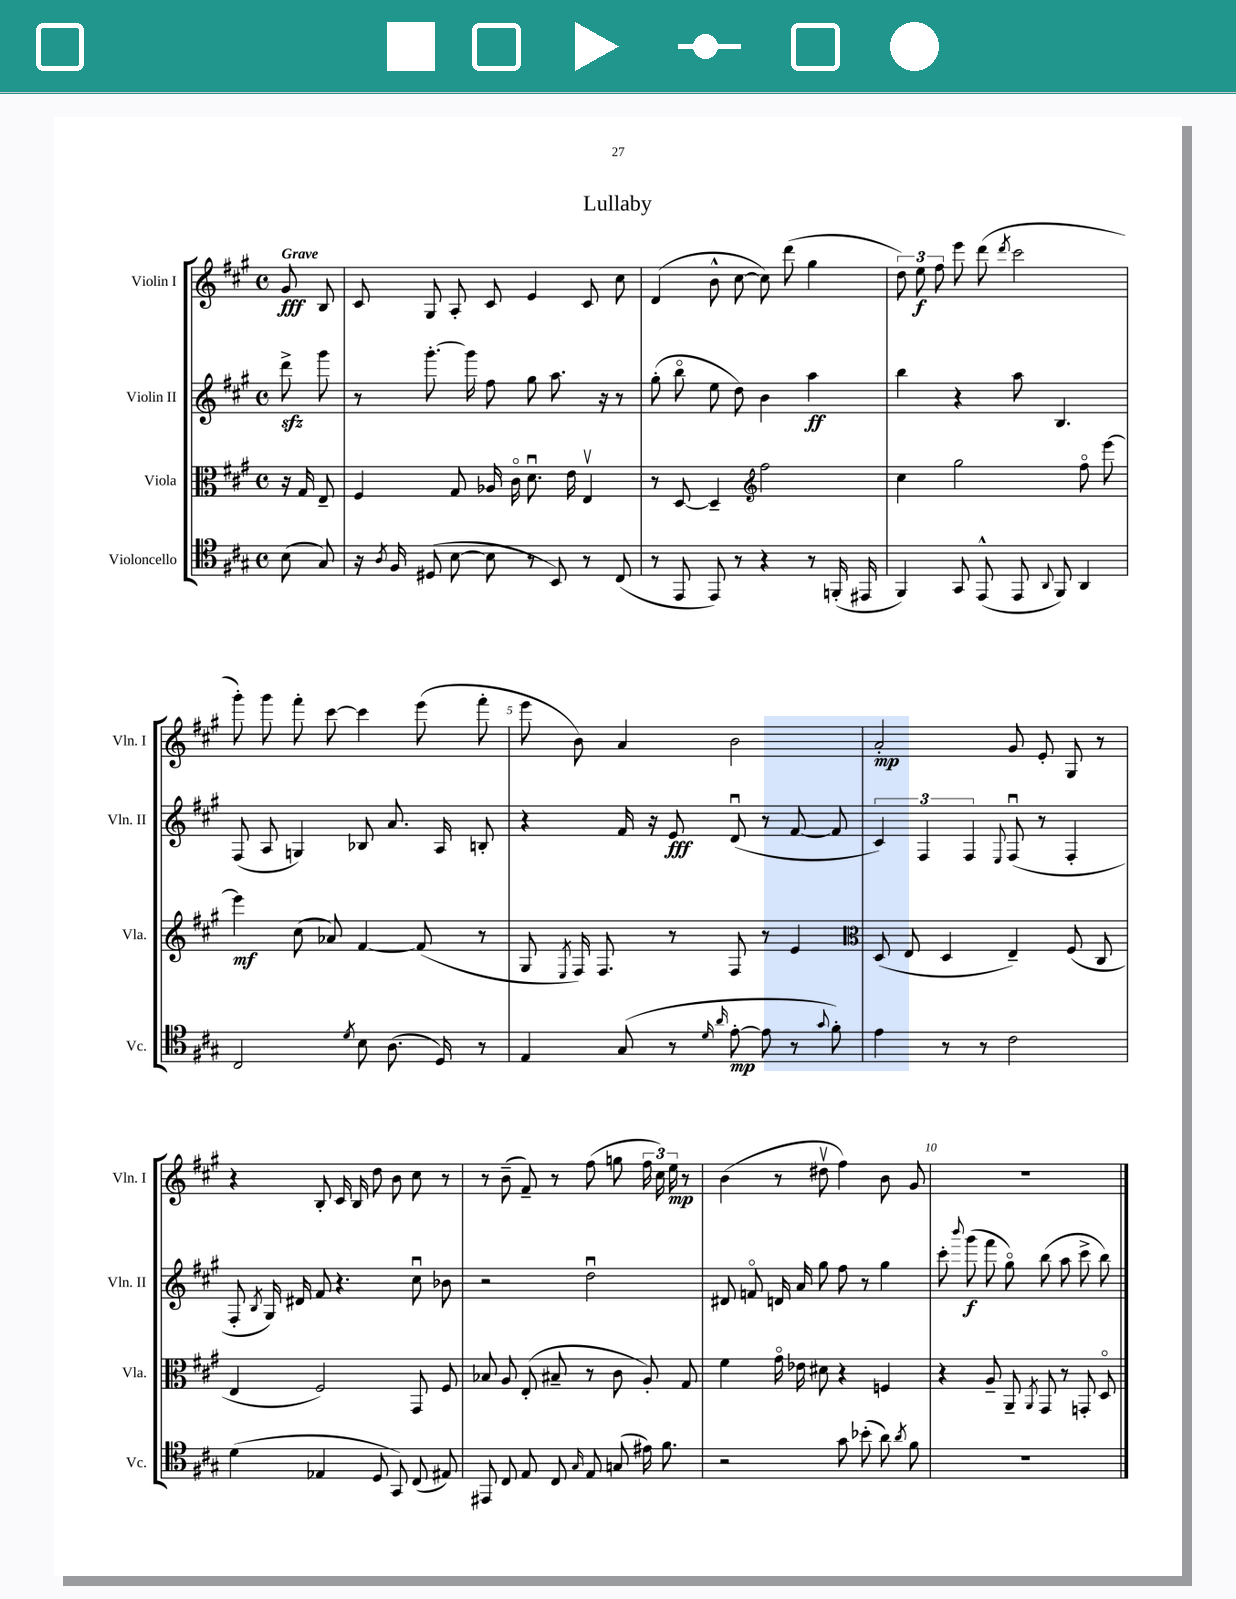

**kern	**kern	**kern	**kern
*staff4	*staff3	*staff2	*staff1
*clefC4	*clefC3	*clefG2	*clefG2
*k[f#c#g#]	*k[f#c#g#]	*k[f#c#g#]	*k[f#c#g#]
*M4/4	*M4/4	*M4/4	*M4/4
*met(c)	*met(c)	*met(c)	*met(c)
(8B\	16r	8ddd^\	8g#/
.	16G#/	.	.
8G#/)	8E~/	8ggg#\	8B/
=	=	=	=
16r	4F#/	8r	8c#/
8qA/	.	.	.
16F#/	.	.	.
(8D#/	.	[8.ggg#'\	8G#/
[8B\	8G#/	.	8A'/
.	.	16ggg#\]	.
8B\]	16A-/	8ff#\	8c#/
.	16c#o\	.	.
8r	8.du\	8gg#\	4e/
8BB/)	.	8.aa\	.
.	16e\	.	.
8r	4Ev/	.	8c#/
.	.	16r	.
(8C#/	.	8r	8cc#\
=	=	=	=
8r	8r	(8gg#'\	(4d/
8EE/	[8D/	8bbo\	.
8EE/)	4D~/]	8ee\	8b^^\
8r	.	8dd\)	[8cc#\
*	*clefG2	*	*
4r	2ff#\	4b\	8cc#\])
.	.	.	(8ddd\
8r	.	4aa\	4gg#\
(16FF'/	.	.	.
16EE#/	.	.	.
=	=	=	=
4FF#/)	4cc#\	4bb\	12dd\)
.	.	.	12ee\
.	.	.	12ff#\
8GG#/	2gg#\	4r	8eee\
(8EE^^/	.	.	(8ddd\
.	.	.	8qddd/
8EE/	.	8aa\	2ccc#\
8qqAA/	.	.	.
8FF#/)	.	4.B/	.
4AA/	8ff#o\	.	.
.	[8eee\	.	.
=	=	=	=
2C#/	4eee\]	(8F#/	8ggg#'\)
.	.	8A/	8ggg#\
.	(8cc#\	4G/)	8fff#'\
.	8a-/)	.	[8ccc#\
8qd/	.	.	.
8B\	[4f#/	8B-/	4ccc#\]
(8.A\	.	8.a/	.
.	(8f#/]	.	(8eee\
16D/)	.	16A/	.
8r	8r	8B'/	8fff#'\
=	=	=	=
4E/	8G#/	4r	8eee\
.	8qE/	.	.
.	16F#/)	.	8b\)
.	8.F#/	.	.
(8G#/	.	16f#/	4a/
.	.	16r	.
8r	8r	8e/	.
16qqd/	.	.	.
16qqa/	.	.	.
[8e'\	8F#/	(8du/	2b\
8e\]	8r	8r	.
8r	4e/	[8f#/	.
8qqg#/	.	.	.
8f#'\)	.	8f#/]	.
=	=	=	=
*	*clefC3	*	*
4e\	(8D/	6c#/)	2a'/
.	8E/	.	.
.	.	6F#/	.
8r	4D/	.	.
.	.	6F#/	.
8r	.	.	.
.	.	8qqE/	.
2c#\	4E~/)	(8F#u/	8g#/
.	.	8r	8e'/
.	(8F#/	4F#'/	8G#/
.	8C#/	.	8r
=	=	=	=
(4d\	4E/	8F#'/	4r
.	.	8qB/	.
.	.	16G#/)	.
.	.	16d#/	.
4E-/	2F#/)	8f#/	8B'/
.	.	4.r	16c#/
.	.	.	16B/
8D/	.	.	8dd\
8GG#/)	.	.	8b\
(8C#/	8GG#/	8cc#u\	8cc#\
8E#/)	8F#/	8b-\	8r
=	=	=	=
8EE#/	8B-/	2r	8r
8C#/	8A/	.	(8b~\
8E/	(8E'/	.	8f#~/)
8C#/	8B#~/	.	8r
16qqG#/	.	.	.
8E/	8r	2ddu\	(8ff#\
(8G/	8c#\	.	8gg\
16e#\)	8A'/)	.	24ff#\
.	.	.	24cc#\)
8.f#\	.	.	.
.	.	.	24ee\
.	8G#/	.	8r
=	=	=	=
2r	4f#\	8d#/	(4b\
.	.	8fo/	.
.	16g#o\	16d/	8r
.	16e-\	16a/	.
.	8d#\	8gg#\	8dd#v\
8g#\	4r	8ff#\	4ff#\)
(8b-'\	.	8r	.
8a\)	4F/	4gg#\	8b\
8qa/	.	.	.
8f#\	.	.	8g#/
=	=	=	=
1r	4r	8ccc#'\	1r
.	.	8qqbbb/	.
.	.	(8ggg#\	.
.	8A~/	8fff#\	.
.	8AA~/	8gg#o\)	.
.	8qAA/	.	.
.	8GG#/	(8bb\	.
.	8r	8aa\	.
.	8GG'/	8ccc#^\	.
.	8Do/	8bb\)	.
==	==	==	==
*-	*-	*-	*-
